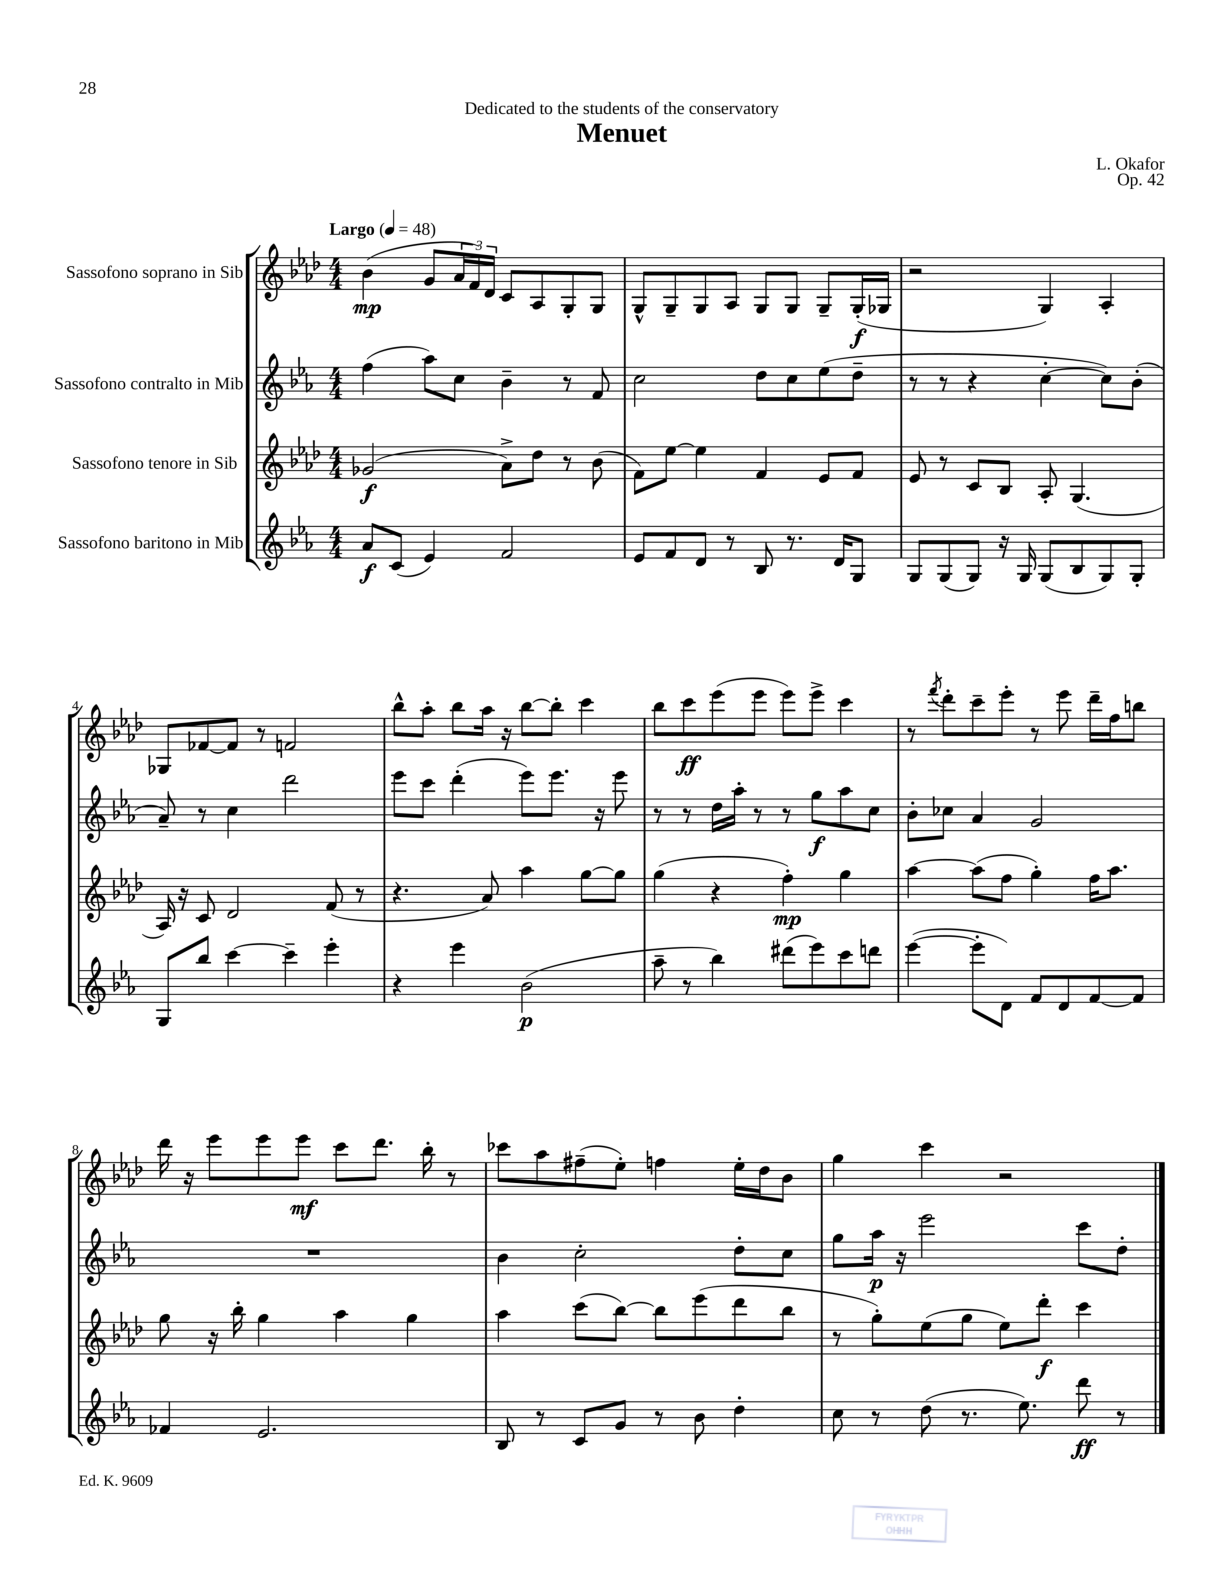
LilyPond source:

\header { title = "Menuet" composer = "L. Okafor" dedication = "Dedicated to the students of the conservatory" opus = "Op. 42" }
<<
\new StaffGroup <<
\new Staff = "s0" \with { instrumentName = "Sassofono soprano in Sib" } {
    \clef treble \key aes \major \numericTimeSignature \time 4/4 \tempo "Largo" 4 = 48
    bes'4\mp( g'8 \tuplet 3/2 { aes'16 f'16) des'16 } c'8 aes8 g8-. g8 |
    g8-^ g8-- g8 aes8 g8 g8 g8-- g16-.\f( ges16 |
    r2 g4) aes4-. |
    ges8 fes'8~ fes'8 r8 f'2 |
    bes''8-^ aes''8-. bes''8 aes''16 r16 bes''8~ bes''8-. c'''4 |
    bes''8 c'''8\ff ees'''8( ees'''8 ees'''8) ees'''8-> c'''4 |
    r8 \acciaccatura { f'''8 } des'''8-. c'''8-- ees'''8-. r8 ees'''8 des'''16-- f''16 b''8 |
    des'''16 r16 ees'''8 ees'''8 ees'''8\mf c'''8 des'''8. bes''16-. r8 |
    ces'''8 aes''8 fis''8--( ees''8-.) f''4 ees''16-. des''16 bes'8 |
    g''4 c'''4 r2 \bar "|." |
}
\new Staff = "s1" \with { instrumentName = "Sassofono contralto in Mib" } {
    \clef treble \key ees \major \numericTimeSignature \time 4/4
    f''4( aes''8) c''8 bes'4-- r8 f'8 |
    c''2 d''8 c''8 ees''8( d''8-- |
    r8 r8 r4 c''4~-. c''8) bes'8-.( |
    aes'8--) r8 c''4 d'''2 |
    ees'''8 c'''8 d'''4-.( ees'''8) ees'''8. r16 ees'''8 |
    r8 r8 d''16 aes''16-. r8 r8 g''8\f aes''8 c''8 |
    bes'8-. ces''8 aes'4 g'2 |
    R1 |
    bes'4 c''2-. d''8-. c''8 |
    g''8 aes''16\p r16 ees'''2 c'''8 d''8-. \bar "|." |
}
\new Staff = "s2" \with { instrumentName = "Sassofono tenore in Sib" } {
    \clef treble \key aes \major \numericTimeSignature \time 4/4
    ges'2\f( aes'8->) des''8 r8 bes'8( |
    f'8) ees''8~ ees''4 f'4 ees'8 f'8 |
    ees'8 r8 c'8 bes8 aes8-. g4.( |
    aes16) r16 c'8 des'2 f'8( r8 |
    r4. aes'8) aes''4 g''8~ g''8 |
    g''4( r4 f''4-.\mp) g''4 |
    aes''4~ aes''8( f''8 g''4-.) f''16 aes''8. |
    g''8 r16 bes''16-. g''4 aes''4 g''4 |
    aes''4 c'''8( bes''8~) bes''8 ees'''8( des'''8 bes''8 |
    r8 g''8-.) ees''8( g''8 ees''8) des'''8-.\f c'''4 \bar "|." |
}
\new Staff = "s3" \with { instrumentName = "Sassofono baritono in Mib" } {
    \clef treble \key ees \major \numericTimeSignature \time 4/4
    aes'8\f c'8( ees'4) f'2 |
    ees'8 f'8 d'8 r8 bes8 r8. d'16 g8 |
    g8 g8( g8) r16 g16 g8( bes8 g8) g8-. |
    g8 bes''8 c'''4~ c'''4-- ees'''4-. |
    r4 ees'''4 bes'2\p( |
    aes''8-- r8 bes''4) dis'''8( ees'''8) c'''8 d'''8 |
    ees'''4~( ees'''8-. d'8) f'8 d'8 f'8~ f'8 |
    fes'4 ees'2. |
    bes8 r8 c'8 g'8 r8 bes'8 d''4-. |
    c''8 r8 d''8( r8. ees''8.) d'''8\ff r8 \bar "|." |
}
>>
>>
